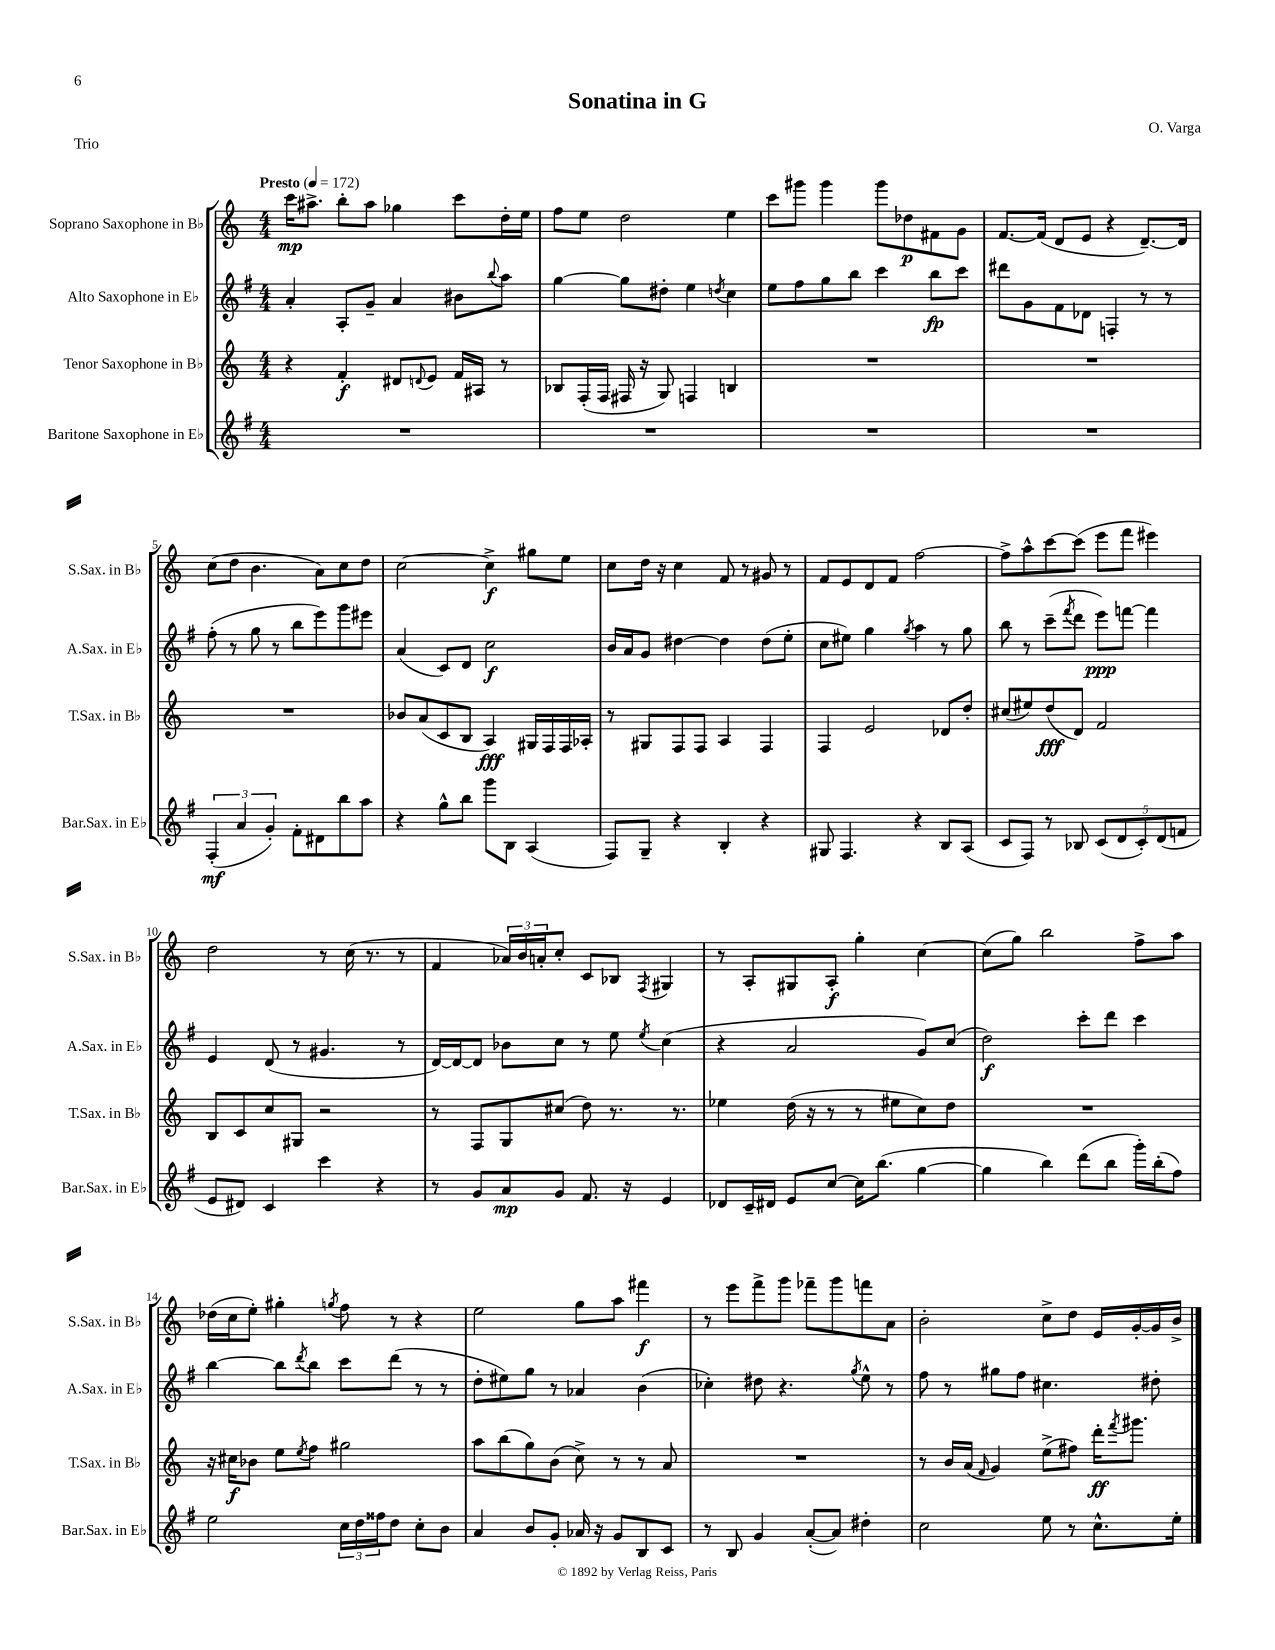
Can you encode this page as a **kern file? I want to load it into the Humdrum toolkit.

**kern	**kern	**kern	**kern
*staff4	*staff3	*staff2	*staff1
*clefG2	*clefG2	*clefG2	*clefG2
*k[f#]	*k[]	*k[f#]	*k[]
*M4/4	*M4/4	*M4/4	*M4/4
*MM172	*MM172	*MM172	*MM172
1r	4r	4a'/	16ccc\LK
.	.	.	8.aa#^\J
.	4f'/	8A'/L	8bb'\L
.	.	8g~/J	8aa#\J
.	8d#/L	4a/	4gg-\
.	8qqd/	.	.
.	8e/J	.	.
.	16f/LL	8b#\L	8ccc\L
.	16A#/JJ	.	.
.	.	8qqbb/	.
.	8r	8aa\J	16dd'\L
.	.	.	16ee\JJ
=	=	=	=
1r	8B-/L	[4gg\	8ff\L
.	(16F'/L	.	8ee\J
.	16F/JJ	.	.
.	16F#/	8gg\]L	2dd\
.	16r	.	.
.	8G/)	8dd#'\J	.
.	4F/	4ee\	.
.	.	8qdd/	.
.	4B/	4cc\	4ee\
=	=	=	=
1r	1r	8ee\L	8ccc\L
.	.	8ff#\	8ggg#\J
.	.	8gg\	4ggg#\
.	.	8bb\J	.
.	.	4ccc\	8ggg#\L
.	.	.	8dd-\
.	.	8bb\L	8f#\
.	.	8ccc\J	8g\J
=	=	=	=
1r	1r	8ddd#\L	[8.f/L
.	.	8g\	.
.	.	.	(16f/]Jk
.	.	8f#\	8d/L
.	.	8d-\J	8e/J
.	.	4F'/	4r
.	.	8r	[8.d~/L)
.	.	8r	.
.	.	.	16d/]Jk
=	=	=	=
(6F#'/	1r	(8ff#'\	(8cc\L
.	.	8r	8dd\J
6a/	.	.	.
.	.	8gg\	4.b\
6g'/)	.	.	.
.	.	8r	.
8f#'\L	.	8bb\L	.
8d#\	.	8eee\)	8a\L)
8bb\	.	8ggg\	8cc\
8aa\J	.	8eee#\J	8dd\J
=	=	=	=
4r	8b-/L	(4a/	[2cc\
.	(8a/	.	.
8gg^^\L	8c/	8c/L)	.
8bb\J	8B/J	8d/J	.
8ggg\L	4A/)	2cc\	4cc^\]
8B\J	.	.	.
(4A/	16G#/LL	.	8gg#\L
.	16F/	.	.
.	16F/	.	8ee\J
.	16A-'/JJ	.	.
=	=	=	=
8F#/L)	8r	16b/LL	8cc\L
.	.	16a/J	.
8G~/J	8G#/L	8g/J	16dd\Jk
.	.	.	16r
4r	8F/	[4dd#\	4cc\
.	8F/J	.	.
4B'/	4A/	4dd#\]	8f/
.	.	.	8r
4r	4F/	(8dd#\L	8g#/
.	.	8ee'\J	8r
=	=	=	=
8G#/	4F/	8cc\L	8f/L
4.F#/	.	8ee#\J)	8e/
.	2e/	4gg\	8d/
.	.	.	8f/J
.	.	8qgg/	.
4r	.	4aa\	[2ff\
8B/L	8d-/L	8r	.
(8A/J	8dd'/J	8gg\	.
=	=	=	=
8c/L	(8cc#/L	8bb\	8ff^\]L
8F#/J)	8ee#/)	8r	8aa^^\
8r	(8dd/	(8ccc~\L	[8ccc\
.	.	8qfff#/	.
8B-/	8d/J)	8ddd\J	(8ccc\]J
(10c/L	2f/	8eee\L)	8eee\L
10d/	.	.	.
.	.	[8fff\J	8fff\J
10c'/)	.	.	.
.	.	4fff\]	4eee#\)
(10d/	.	.	.
10f/J	.	.	.
=	=	=	=
8e/L	8B/L	4e/	2dd\
8d#/J)	8c/	.	.
4c/	8cc/	(8d/	.
.	8G#/J	8r	.
4ccc\	2r	4.g#/	8r
.	.	.	(16cc\
.	.	.	8.r
4r	.	.	.
.	.	8r	8r
=	=	=	=
8r	8r	[16d/LL)	4f/
.	.	16d/_J	.
8g/L	8F/L	8d/]J	.
8a/	8G/	8b-\L	24a-/LL)
.	.	.	24b/
.	.	.	24a'/J
8g/J	(8cc#/J	8cc\J	8cc'/J
8.f#/	8dd\)	8r	8c/L
.	8.r	8ee\	8B-/J
16r	.	.	.
.	.	8qee/	8qF/
4e/	.	(4cc\	4G#/
.	8.r	.	.
=	=	=	=
8d-/L	4ee-\	4r	8r
16c~/L	.	.	8A'/L
16d#/JJ	.	.	.
8e/L	(16dd\	2a/	8G#/
.	16r	.	.
[8cc/J	8r	.	8A'/J
16cc\]LK	8r	.	4gg'\
(8.bb\J	.	.	.
.	8ee#\L	.	.
[4gg\	8cc\)	8g/L)	[4cc\
.	8dd\J	(8cc/J	.
=	=	=	=
4gg\]	1r	2dd\)	(8cc\]L
.	.	.	8gg\J)
4bb\)	.	.	2bb\
(8ddd\L	.	8ccc'\L	.
8bb\J	.	8ddd\J	.
16ggg'\LL)	.	4ccc\	8ff^\L
(16bb'\J	.	.	.
8ff#\J)	.	.	8aa\J
=	=	=	=
2ee\	16r	[4bb\	(16dd-\LL
.	16cc#\LK	.	16cc\J
.	8b-\J	.	8ee'\J)
.	8ee\L	8bb\]L	4gg#'\
.	8qee/	8qddd/	.
.	8ff\J	8bb\J	.
.	.	.	8qgg/
24cc\LL	2gg#\	8ccc\L	8ff\
24dd\	.	.	.
24ff##\J	.	.	.
8dd\J	.	(8ddd\J	8r
8cc'\L	.	8r	4r
8b\J	.	8r	.
=	=	=	=
4a/	8aa\L	8dd'\L	2ee\
.	(8bb\	8ee#\)	.
8b/L	8gg\)	8gg\J	.
8g'/J	(8b\J	8r	.
16a-/	8cc^\)	4a-/	8gg\L
16r	.	.	.
8g/L	8r	.	8aa\J
8B/	8r	(4b\	4fff#\
8c/J	8a/	.	.
=	=	=	=
8r	1r	4cc-'\)	8r
8B/	.	.	8eee\L
4g/	.	8dd#\	8fff^\
.	.	4.r	8ggg\J
([8a'/L	.	.	8fff-~\L
8a/]J)	.	.	8ggg\
.	.	8qgg/	.
4dd#'\	.	8ee^^\	8fff\
.	.	8r	8a\J
=	=	=	=
2cc\	8r	8ff#\	2b'\
.	16b/LL	8r	.
.	(16a/JJ	.	.
.	16qqf/	.	.
.	4g/)	8gg#\L	.
.	.	8ff#\J	.
8ee\	(8ee^\L	4.cc#\	8cc^\L
8r	8ff#\J)	.	8dd\J
8.cc^^\L	16ddd'\LK	.	16e/LL
.	8qfff/	.	.
.	8.ggg#\J	.	[16g'/
.	.	8dd#'\	16g/]
16ee'\Jk	.	.	16b^/JJ
==	==	==	==
*-	*-	*-	*-
